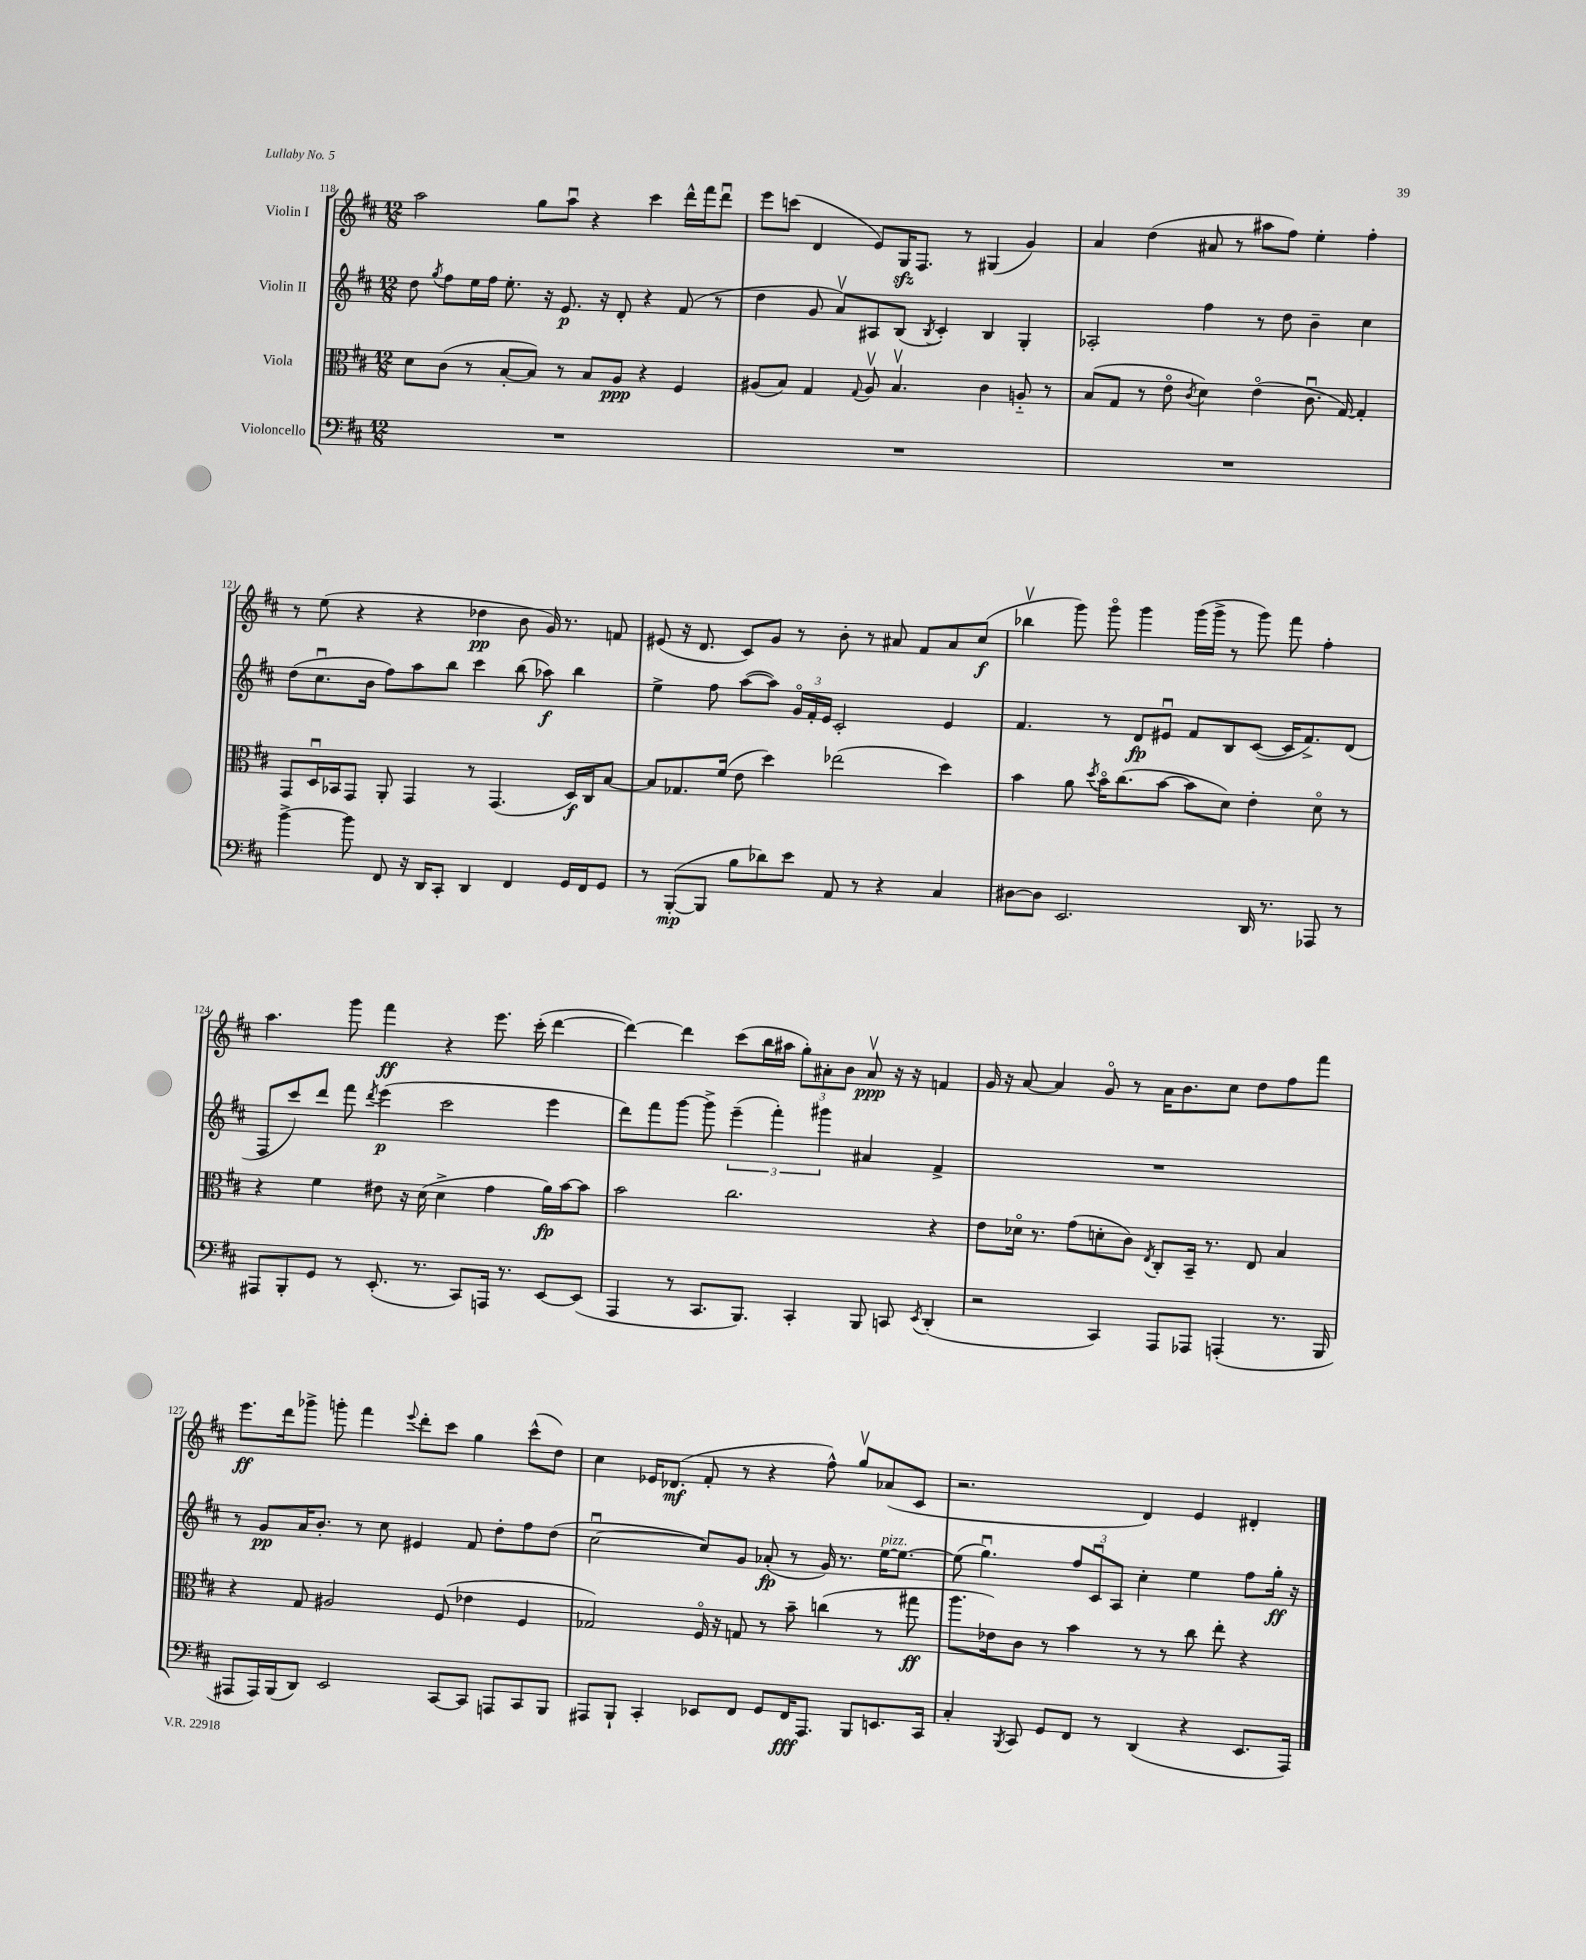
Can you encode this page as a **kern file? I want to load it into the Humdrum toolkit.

**kern	**kern	**kern	**kern
*staff4	*staff3	*staff2	*staff1
*clefF4	*clefC3	*clefG2	*clefG2
*k[f#c#]	*k[f#c#]	*k[f#c#]	*k[f#c#]
*M12/8	*M12/8	*M12/8	*M12/8
1.r	8d	8dd	2aa
.	.	8qgg	.
.	(8c#	8ff#	.
.	8r	16ee	.
.	.	16ff#	.
.	[8B'	8.ee'	.
.	8B])	.	8gg
.	.	16r	.
.	8r	8.e	8aau
.	8B	.	4r
.	.	16r	.
.	8A	8d'	.
.	4r	4r	4ccc#
.	4F#	(8f#	16ddd^^
.	.	.	16fff#
.	.	8r	8dddu
=	=	=	=
1.r	(8A#	4dd	8eee
.	8B)	.	(8ccc
.	4G	8g	4d
.	.	8av)	.
.	8qqG	.	.
.	8A#v	8A#	8e)
.	4.Bv	(8B	16G
.	.	.	8.F#
.	.	8qB	.
.	.	4c#')	.
.	.	.	8r
.	4c#	4B	(4G#
.	8A'~	4G'	4g)
.	8r	.	.
=	=	=	=
1.r	(8B	2A-'	4a
.	8G	.	.
.	8r	.	(4dd
.	8eo	.	.
.	8qc#	.	.
.	4d)	4ff#	8a#
.	.	.	8r
.	(4eo	8r	8aa#
.	.	8dd	8ff#)
.	8.c#u	4b~	4ee'
.	[16G)	.	.
.	4G']	4cc#	4ff#'
=	=	=	=
[4b^	8GG	(8dd	8r
.	16Du	8.cc#u	(8ee
.	16BB-	.	.
8b]	8GG	.	4r
.	.	16b	.
8FF#	8AA'	8ff#)	.
16r	4GG	8aa	4r
16DD	.	.	.
8CC#'	.	8bb	.
4DD	8r	4ccc#	4dd-
.	(4.GG	.	.
4FF#	.	(8bb	8b
.	.	8aa-)	16g)
.	.	.	8.r
16GG	16D)	4bb	.
16FF#	16C#	.	.
8GG	[8B	.	8f
=	=	=	=
8r	8B]	4ee^	(8e#
([8BBB'	8.G-	.	16r
.	.	.	8.d
8BBB]	.	8ff#	.
.	(16f#	.	.
8B	8e	([8aa	8c#)
8d-)	4dd)	8aa])	8g
8e	.	24go	8r
.	.	24f#'	.
.	.	24e	.
8AA	(2ee-	2c#'	8b'
8r	.	.	8r
4r	.	.	8a#
.	.	.	8f#
4C#	4dd)	4e	8a#
.	.	.	(8cc#
=	=	=	=
[8D#	4b	4.f#	4bb-v
8D#]	.	.	.
2.EE	8a	.	8ggg)
.	8qdd	.	.
.	16bo	8r	8gggo
.	(8.cc#	.	.
.	.	8d	4ggg
.	[8b	8e#u	.
.	8b]	8f#	(16ggg
.	.	.	16ggg^
.	8d)	8B	8r
16DD	4e'	([8c#	8ggg)
8.r	.	.	.
.	.	16c#]	8fff#
.	.	8.f#^)	.
8AAA-	8do	.	4ff#'
8r	8r	(8d	.
=	=	=	=
8AAA#	4r	8F#	4.aa
8BBB'	.	8ccc#)	.
8GG	4f#	8ddd	.
8r	.	8fff#	8ggg
.	.	8qddd	.
(8.EE'	8e#	(4eee	4fff#
.	16r	.	.
8.r	(16d	.	.
.	4d^	2ccc#	4r
8CC#)	.	.	.
16AAA	4g	.	8.eee
8.r	.	.	.
.	.	.	(16ccc#'
[8EE	16a)	4eee	[4ddd
.	[16b	.	.
(8EE]	8b]	.	.
=	=	=	=
4AAA	2b	8ddd)	4ddd_)
.	.	8fff#	.
8r	.	[8ggg	4ddd]
8.CC#	.	8ggg^]	.
.	2.cc#	(6eee~	(8ccc#
8.BBB)	.	.	.
.	.	.	16bb
.	.	6fff#')	.
.	.	.	16aa#
4CC#'	.	.	12gg')
.	.	6ggg#	12a#'
.	.	.	12b
8BBB	.	4a#	8a#v
8CC	.	.	16r
.	.	.	16r
8qEE	.	.	.
(4DD'	4r	4f#^	4f
=	=	=	=
2r	8e	1.r	16g
.	.	.	16r
.	16d-o	.	[8a
.	8.r	.	.
.	.	.	4a]
.	(8g	.	.
4CC#)	8d'	.	8go
.	8c#)	.	8r
.	8qE	.	.
8AAA	8C#'	.	16a
.	.	.	8.b
8AAA-	16BB~	.	.
.	8.r	.	.
(4AAA'	.	.	8cc#
.	8E	.	8dd
8.r	4B	.	8ff#
.	.	.	8fff#
16BBB	.	.	.
=	=	=	=
8AAA#	4r	8r	8.eee
16AAA#)	.	8g	.
(16BBB	.	.	16ddd
8DD)	8G	16a	8ggg-^
.	.	8.b'	.
2EE	2A#	.	8ggg'
.	.	8r	4fff#
.	.	8cc#	.
.	.	.	8qqeee
.	.	4e#	8ddd'
[8CC#	(8F#	.	8ccc#
8CC#]	4e-	8f#	4gg
8AAA	.	8dd'	.
8CC#	4F#	8ff#	(8ccc#^^
8BBB	.	(8dd	8dd)
=	=	=	=
8AAA#	2G-)	[2cc#u	4cc#
8BBB`	.	.	.
4CC#'	.	.	16e-
.	.	.	(8.d-
8EE-	16F#o	8cc#])	8f#'
.	16r	.	.
8FF#	8G	8g	8r
8GG	8r	(8a-'	4r
16FF#	8b~	8r	.
8.AAA#	.	.	.
.	(4cc	16g)	8ff#^^)
.	.	8.r	.
8BBB	.	.	8ggv
8.EE	8r	[16ee	(8a-
.	.	8.ee_	.
.	8gg#	.	8c#
16CC#	.	.	.
=	=	=	=
4C#'	8.aa	(8ee]	2.r
.	.	4.ggu)	.
.	16e-)	.	.
8qBBB	.	.	.
8CC#	8c#	.	.
8GG	8r	.	.
8FF#	4b	12ff#	.
.	.	12c#u	.
8r	.	.	.
.	.	12A	.
(4DD	8r	4cc#'	4d)
.	8r	.	.
4r	8cc#	4ee	4e
.	8ee'	.	.
8.EE	4r	8ff#	4d#'
.	.	16gg'	.
16AAA)	.	16r	.
==	==	==	==
*-	*-	*-	*-
